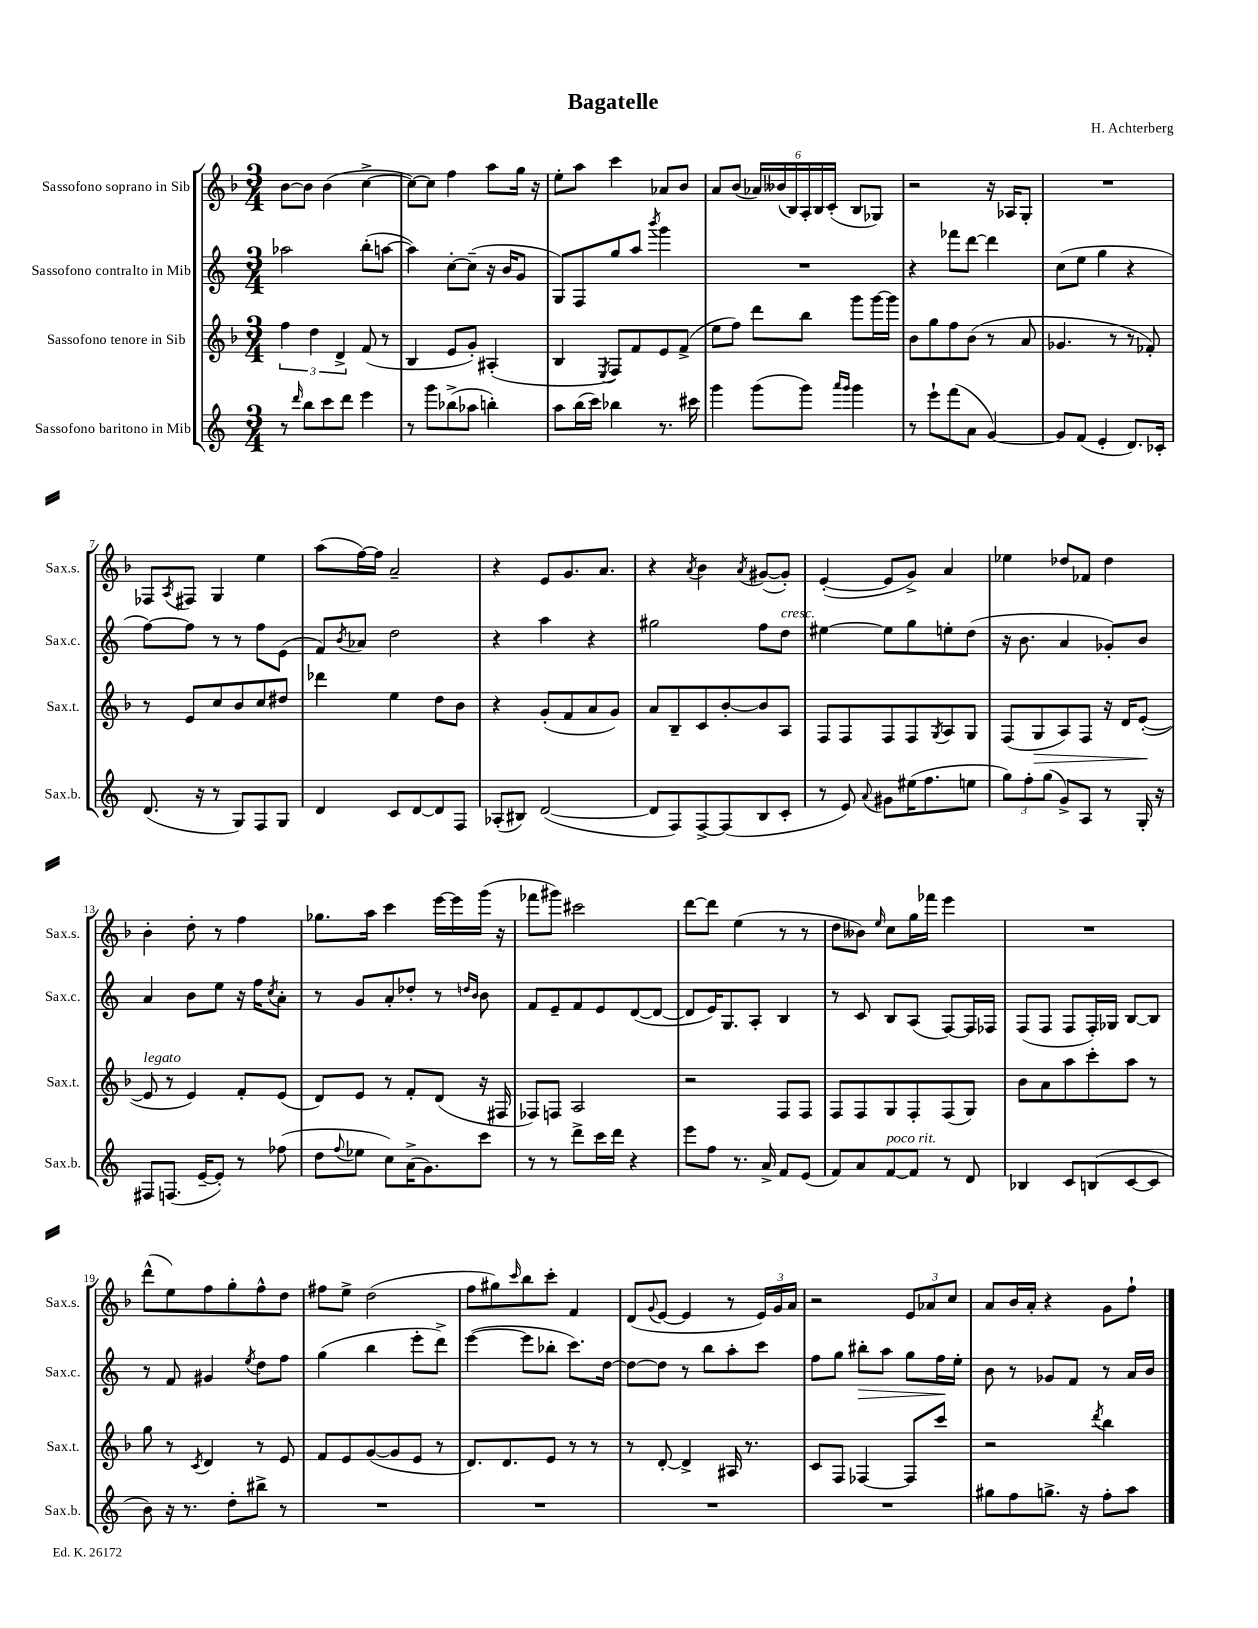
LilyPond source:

\header { title = "Bagatelle" composer = "H. Achterberg" }
<<
\new StaffGroup <<
\new Staff = "s0" \with { instrumentName = "Sassofono soprano in Sib" shortInstrumentName = "Sax.s." } {
    \clef treble \key f \major \numericTimeSignature \time 3/4
    bes'8~ bes'8 bes'4( c''4~-> |
    c''8~) c''8 f''4 a''8 g''16 r16 |
    e''8-. a''8 c'''4 aes'8 bes'8 |
    a'8 bes'8( \tuplet 6/4 { aes'16) beses'16( bes16) a16-. bes16 c'16-.( } bes8 ges8) |
    r2 r16 aes16 g8-. |
    R2. |
    fes8 \acciaccatura { a8 } fis8 g4 e''4 |
    a''8( f''16~) f''16 a'2-- |
    r4 e'8 g'8. a'8. |
    r4 \acciaccatura { a'8 } bes'4 \acciaccatura { a'8 } gis'8~( gis'8-.) |
    e'4~-.( e'8 g'8->) a'4 |
    ees''4 des''8 fes'8 des''4 |
    bes'4-. d''8-. r8 f''4 |
    ges''8. a''16 c'''4 e'''16~ e'''16 g'''16( r16 |
    fes'''8 gis'''8) cis'''2 |
    d'''8~ d'''8 e''4( r8 r8 |
    d''8 beses'8) \grace { e''16 } c''8 g''16 fes'''16 e'''4 |
    R2. |
    d'''8-^( e''8) f''8 g''8-. f''8-^ d''8 |
    fis''8 e''8-> d''2( |
    f''8 gis''8) \grace { c'''16 } bes''8 c'''8-. f'4 |
    d'8( \appoggiatura { g'8 } e'8~ e'4 r8 \tuplet 3/2 { e'16) g'16 a'16 } |
    r2 \tuplet 3/2 { e'8 aes'8 c''8 } |
    a'8 bes'16 a'16-. r4 g'8 f''8-! \bar "|." |
}
\new Staff = "s1" \with { instrumentName = "Sassofono contralto in Mib" shortInstrumentName = "Sax.c." } {
    \clef treble \key c \major \numericTimeSignature \time 3/4
    aes''2 b''8-.( a''8~ |
    a''4) c''8~-. c''8--( r16 b'16 g'8 |
    g8) f8 g''8 a''8 \acciaccatura { b'''8 } g'''4 |
    R2. |
    r4 fes'''8 d'''8~ d'''4 |
    c''8( e''8 g''4 r4 |
    f''8~) f''8 r8 r8 f''8 e'8( |
    f'8) \acciaccatura { b'8 } aes'8 d''2 |
    r4 a''4 r4 |
    gis''2 f''8 d''8^\markup { \italic "cresc." } |
    eis''4~ eis''8 g''8 e''8-. d''8( |
    r16 b'8. a'4 ges'8-.) b'8 |
    a'4 b'8 e''8 r16 f''16 \acciaccatura { c''8 } a'8-. |
    r8 g'8 a'8-. des''8-. r8 \grace { d''16 b'16 } b'8 |
    f'8 e'8-- f'8 e'8 d'8~( d'8~ |
    d'8 e'16) g8. a8-. b4 |
    r8 c'8 b8 a8( f8~) f16 fes16 |
    f8( f8 f8 f16-.) ges16 b8~ b8 |
    r8 f'8 gis'4 \acciaccatura { e''8 } d''8 f''8 |
    g''4( b''4 e'''8-. d'''8->) |
    e'''4~( e'''8 bes''8-. c'''8.) d''16~ |
    d''8~ d''8 r8 b''8 a''8-. c'''8 |
    f''8 g''8 bis''8-.\> a''8 g''8 f''16\! e''16-. |
    b'8 r8 ges'8 f'8 r8 a'16 b'16 \bar "|." |
}
\new Staff = "s2" \with { instrumentName = "Sassofono tenore in Sib" shortInstrumentName = "Sax.t." } {
    \clef treble \key f \major \numericTimeSignature \time 3/4
    \tuplet 3/2 { f''4 d''4 d'4-> } f'8( r8 |
    bes4 e'8 g'8-.) ais4-.( |
    bes4 \acciaccatura { e8 } f8) f'8 e'8 f'8->( |
    e''8 f''8) d'''8 bes''8 g'''8 g'''16~ g'''16 |
    bes'8 g''8 f''8 bes'8( r8 a'8 |
    ges'4. r8 r8 fes'8-.) |
    r8 e'8 c''8 bes'8 c''8 dis''8 |
    des'''4 e''4 d''8 bes'8 |
    r4 g'8-.( f'8 a'8 g'8) |
    a'8 bes8-- c'8 bes'8~-. bes'8 a8 |
    f8 f8 f8 f8 \acciaccatura { g8 } a8 g8 |
    f8( g8\> a8) f8 r16 d'16 e'8~-.\!( |
    e'8^\markup { \italic "legato" } r8 e'4) f'8-. e'8( |
    d'8) e'8 r8 f'8-. d'8( r16 fis16 |
    fes8) f8 a2 |
    r2 f8 f8 |
    f8 f8 g8 f8-. f8( g8) |
    bes'8 a'8 a''8 c'''8-. a''8 r8 |
    g''8 r8 \acciaccatura { c'8 } d'4 r8 e'8 |
    f'8 e'8 g'8~( g'8 e'8 r8 |
    d'8.) d'8. e'8 r8 r8 |
    r8 d'8~-. d'4-> ais16 r8. |
    c'8 f8 fes4~ fes8 c'''8 |
    r2 \acciaccatura { d'''8 } bes''4 \bar "|." |
}
\new Staff = "s3" \with { instrumentName = "Sassofono baritono in Mib" shortInstrumentName = "Sax.b." } {
    \clef treble \key c \major \numericTimeSignature \time 3/4
    r8 \grace { d'''16 } b''8 c'''8 d'''8 e'''4 |
    r8 g'''8 bes''8->( aes''8 b''4-.) |
    a''8 b''16( c'''16) bes''4 r8. cis'''16 |
    g'''4 g'''8( g'''8) \grace { a'''16 g'''16 } g'''4 |
    r8 e'''8-! f'''8( a'8 g'4~) |
    g'8 f'8( e'4-. d'8.) ces'16-. |
    d'8.( r16 r8 g8) f8 g8 |
    d'4 c'8 d'8~ d'8 f8 |
    aes8-.( bis8) d'2~( |
    d'8 f8) f8~-> f8( b8 c'8-. |
    r8 e'8) \appoggiatura { a'8 } gis'8 eis''16( f''8. e''8 |
    \tuplet 3/2 { g''8) f''8-. g''8( } g'8->) a8 r8 g16-. r16 |
    fis8 f8.( e'16~-- e'8-.) r8 fes''8( |
    d''8 \appoggiatura { f''8 } ees''8 c''8) a'16->( g'8.) c'''8 |
    r8 r8 d'''8-> c'''16 d'''16 r4 |
    e'''8 f''8 r8. a'16-> f'8 e'8( |
    f'8) a'8 f'8~^\markup { \italic "poco rit." } f'8 r8 d'8 |
    bes4 c'8 b8( c'8~ c'8 |
    b'8) r16 r8. d''8-. bis''8-> r8 |
    R2. |
    R2. |
    R2. |
    R2. |
    gis''8 f''8 g''8.-> r16 f''8-. a''8 \bar "|." |
}
>>
>>
